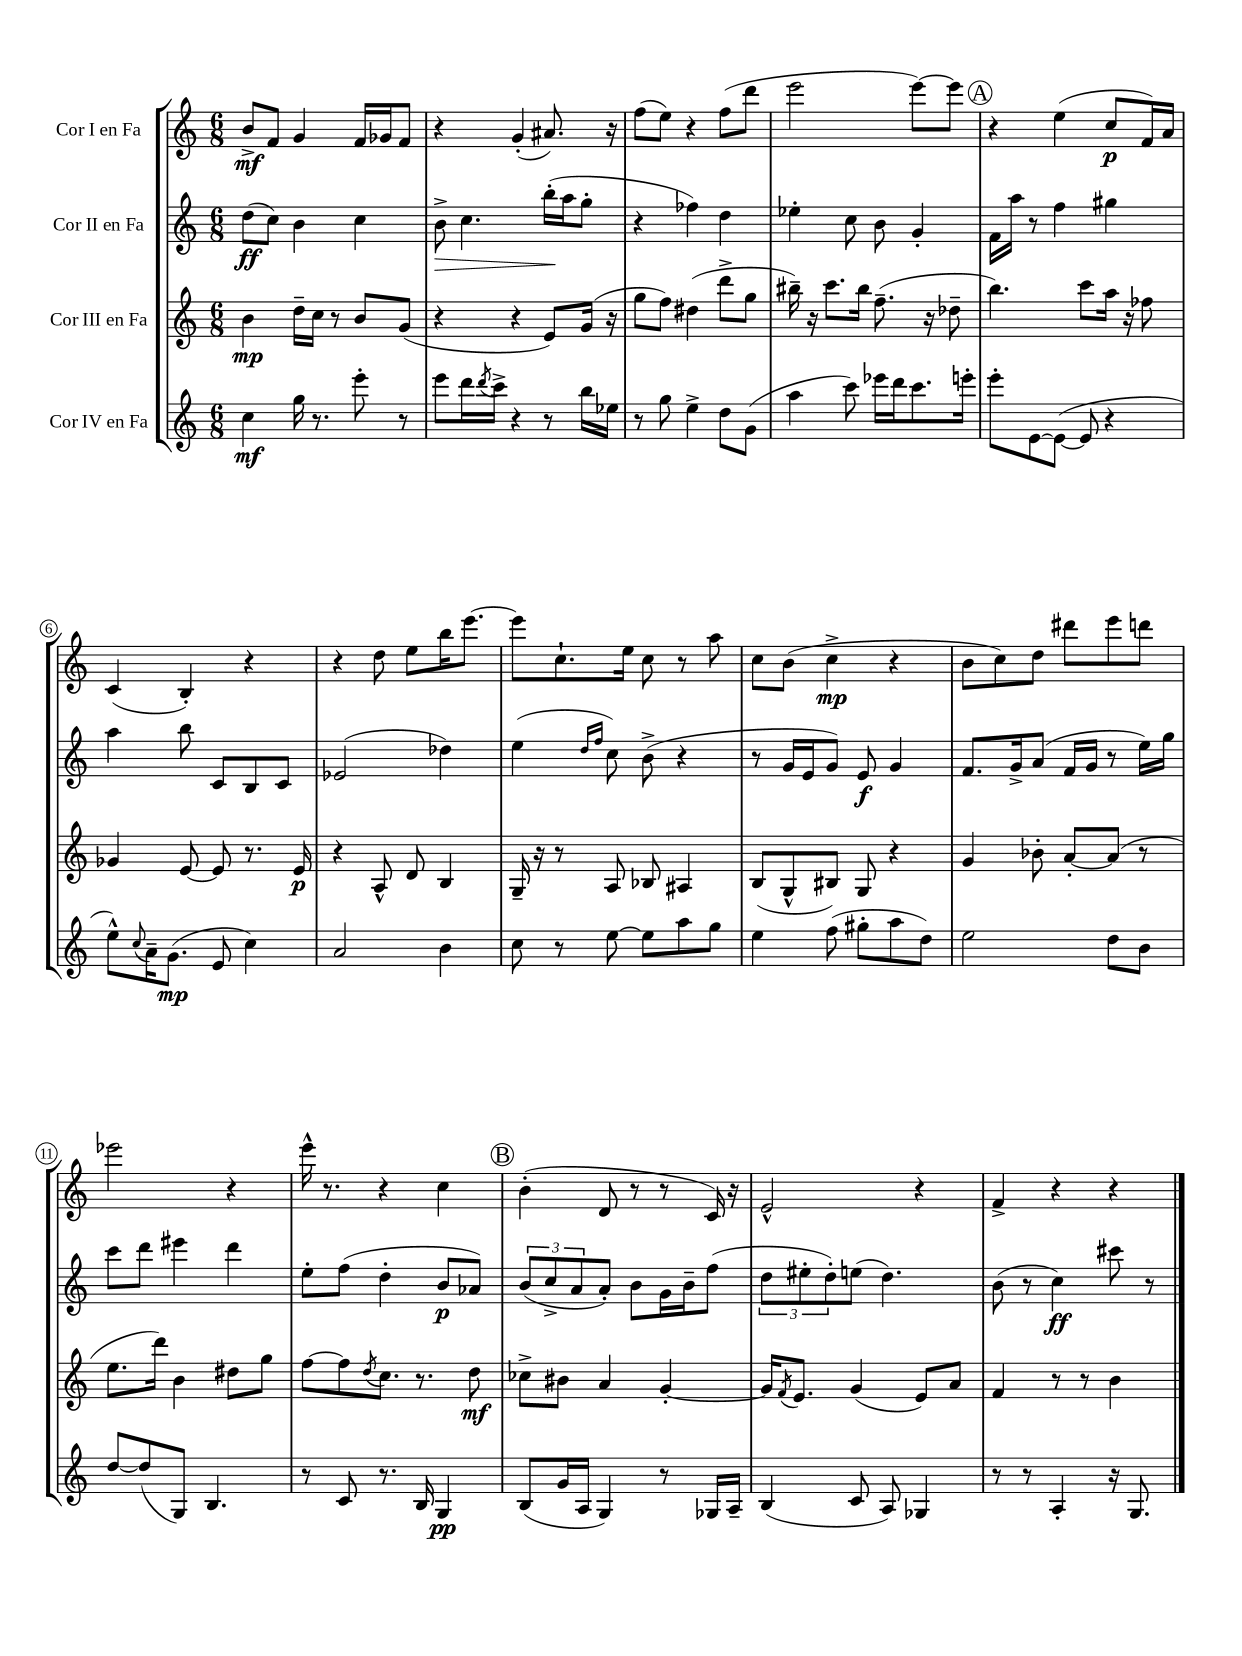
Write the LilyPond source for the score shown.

<<
\new StaffGroup <<
\new Staff = "s0" \with { instrumentName = "Cor I en Fa" } {
    \clef treble \key c \major \numericTimeSignature \time 6/8
    b'8->\mf f'8 g'4 f'16 ges'16 f'8 |
    r4 g'4-.( ais'8.) r16 |
    f''8( e''8) r4 f''8( d'''8 |
    e'''2 e'''8~) e'''8 |
    \mark \markup { \circle "A" } r4 e''4( c''8\p f'16) a'16 |
    c'4( b4-.) r4 |
    r4 d''8 e''8 b''16 e'''8.~ |
    e'''8 c''8.-! e''16 c''8 r8 a''8 |
    c''8 b'8( c''4->\mp r4 |
    b'8 c''8) d''8 dis'''8 e'''8 d'''8 |
    ees'''2 r4 |
    e'''16-^ r8. r4 c''4 |
    \mark \markup { \circle "B" } b'4-.( d'8 r8 r8 c'16) r16 |
    e'2-^ r4 |
    f'4-> r4 r4 \bar "|." |
}
\new Staff = "s1" \with { instrumentName = "Cor II en Fa" } {
    \clef treble \key c \major \numericTimeSignature \time 6/8
    d''8\ff( c''8) b'4 c''4 |
    b'8->\> c''4. b''16-.\!( a''16 g''8-. |
    r4 fes''4) d''4 |
    ees''4-. c''8 b'8 g'4-. |
    \mark \markup { \circle "A" } f'16 a''16 r8 f''4 gis''4 |
    a''4 b''8 c'8 b8 c'8 |
    ees'2( des''4) |
    e''4( \grace { d''16 f''16 } c''8) b'8->( r4 |
    r8 g'16 e'16 g'8) e'8\f g'4 |
    f'8. g'16-> a'8( f'16 g'16 r8 e''16) g''16 |
    c'''8 d'''8 eis'''4 d'''4 |
    e''8-. f''8( d''4-. b'8\p aes'8) |
    \mark \markup { \circle "B" } \tuplet 3/2 { b'8( c''8-> a'8 } a'8-.) b'8 g'16 b'16-- f''8( |
    \tuplet 3/2 { d''8 eis''8-. d''8-.) } e''8( d''4.) |
    b'8( r8 c''4\ff) cis'''8 r8 \bar "|." |
}
\new Staff = "s2" \with { instrumentName = "Cor III en Fa" } {
    \clef treble \key c \major \numericTimeSignature \time 6/8
    b'4\mp d''16-- c''16 r8 b'8 g'8( |
    r4 r4 e'8) g'16( r16 |
    g''8 f''8) dis''4( d'''8-> g''8 |
    bis''16--) r16 c'''8. bis''16 f''8.--( r16 des''8-- |
    \mark \markup { \circle "A" } b''4.) c'''8 a''16 r16 fes''8 |
    ges'4 e'8~ e'8 r8. e'16\p |
    r4 a8-^ d'8 b4 |
    g16-- r16 r8 a8 bes8 ais4 |
    b8( g8-^ bis8) g8 r4 |
    g'4 bes'8-. a'8~-. a'8( r8 |
    e''8. d'''16) b'4 dis''8 g''8 |
    f''8~ f''8 \acciaccatura { d''8 } c''8. r8. d''8\mf |
    \mark \markup { \circle "B" } ces''8-> bis'8 a'4 g'4~-. |
    g'16 \acciaccatura { f'8 } e'8. g'4( e'8) a'8 |
    f'4 r8 r8 b'4 \bar "|." |
}
\new Staff = "s3" \with { instrumentName = "Cor IV en Fa" } {
    \clef treble \key c \major \numericTimeSignature \time 6/8
    c''4\mf g''16 r8. e'''8-. r8 |
    e'''8 d'''16 \acciaccatura { d'''8 } c'''16-> r4 r8 b''16 ees''16 |
    r8 g''8 e''4-> d''8 g'8( |
    a''4 c'''8) ees'''16 d'''16 c'''8. e'''16-. |
    \mark \markup { \circle "A" } e'''8-. e'8~ e'8~( e'8 r4 |
    e''8-^) \appoggiatura { c''8 } a'16-- g'8.\mp( e'8 c''4) |
    a'2 b'4 |
    c''8 r8 e''8~ e''8 a''8 g''8 |
    e''4 f''8( gis''8-. a''8 d''8) |
    e''2 d''8 b'8 |
    d''8~ d''8( g8) b4. |
    r8 c'8 r8. b16 g4\pp |
    \mark \markup { \circle "B" } b8( g'16 a16 g4) r8 ges16 a16-- |
    b4( c'8 a8) ges4 |
    r8 r8 a4-. r16 g8. \bar "|." |
}
>>
>>
\layout { \context { \Score \override BarNumber.stencil = #(make-stencil-circler 0.1 0.3 ly:text-interface::print) } }
